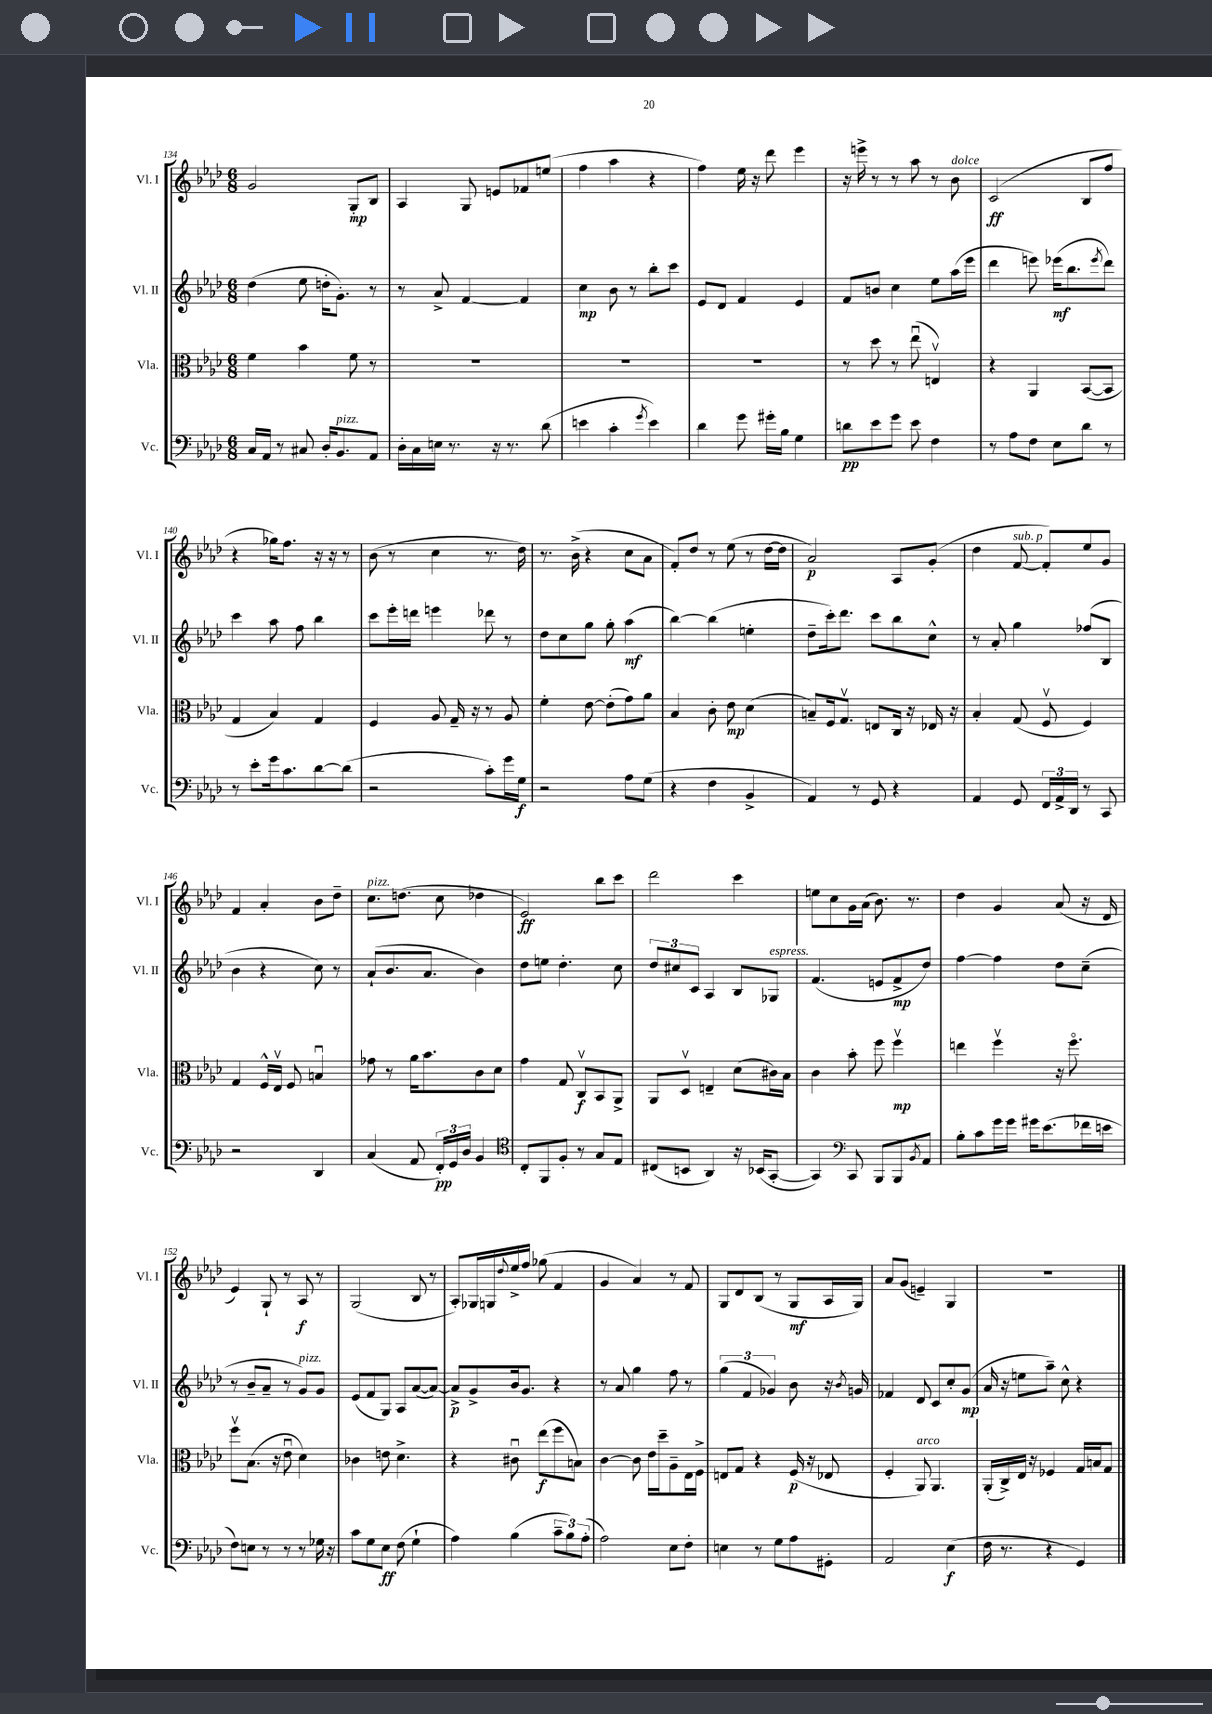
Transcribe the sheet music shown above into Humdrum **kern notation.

**kern	**kern	**kern	**kern
*staff4	*staff3	*staff2	*staff1
*clefF4	*clefC3	*clefG2	*clefG2
*k[b-e-a-d-]	*k[b-e-a-d-]	*k[b-e-a-d-]	*k[b-e-a-d-]
*M6/8	*M6/8	*M6/8	*M6/8
16C	4f	(4dd-	2g
16AA-	.	.	.
8r	.	.	.
8C#	4b-	8ee-	.
16D-'	.	16dd'	.
8.BB-	.	8.g')	.
.	8f	.	8G'
8AA-	8r	8r	8B-
=	=	=	=
16D-'	2.r	8r	4A-
16C	.	.	.
16E	.	8a-^	.
8.r	.	.	.
.	.	[4f	8G
16r	.	.	8e
8.r	.	.	.
.	.	4f]	8f-
(8d-	.	.	(8ee
=	=	=	=
4e	2.r	4cc	4ff
4c'	.	8b-	4aa-
.	.	8r	.
8qg	.	.	.
4e)	.	8bb-'	4r
.	.	8ccc	.
=	=	=	=
4d-	2.r	8e-	4ff)
.	.	8d-	.
8g	.	4f	16ee-
.	.	.	16r
16g#'	.	.	8ddd-
16B-	.	.	.
4G	.	4e-	4eee-
=	=	=	=
8d	8r	8f	16r
.	.	.	16eee^
8e-	8dd-	8b	8r
8g	8r	4cc	8r
8e-	(8ee-u	.	8aa-
4F	4Ev)	8ee-	8r
.	.	(16aa-	8b-
.	.	16eee-	.
=	=	=	=
8r	4r	4ddd-	(2c
8A-	.	.	.
8F	4AA-	8eee)	.
8E-	.	(16eee-	.
.	.	8.bb-	.
8d-	([8BB-	.	8B-
.	.	8qeee-	.
8r	8BB-]	8ddd-)	8ff
=	=	=	=
8r	4G	4ccc	4r
8e-'	.	.	.
16g	4B-)	8aa-	16gg-)
8.c	.	.	8.ff
.	.	8ff	.
[8d-	4G	4bb-	16r
.	.	.	16r
(8d-]	.	.	8r
=	=	=	=
2r	4F	8ccc	(8b-
.	.	16eee-'	8r
.	.	16ddd	.
.	8A-	4eee	4cc
.	16G~	.	.
.	16r	.	.
8c')	8r	8ddd-	8.r
16g	8A-	8r	.
16G	.	.	16dd-)
=	=	=	=
2r	4f'	8dd-	8.r
.	.	8cc	.
.	.	.	(16b-^
.	[8e-	8gg	4r
.	(8e-']	8gg'	.
8A-	8g)	(4aa-	8cc
(8G	8a-	.	8a-
=	=	=	=
4r	4B-	[4bb-)	8f')
.	.	.	8dd-
4F	8c'	(4bb-]	8r
.	8e-	.	(8ee-
4BB-^	(4d-	4ee'	8r
.	.	.	[16dd-
.	.	.	16dd-]
=	=	=	=
4AA-)	8B~)	8dd-~	2a-)
.	16F	16ccc')	.
.	8.Gv	8.ddd-	.
8r	.	.	.
8GG	8E	8ccc	.
4r	16C	8bb-	8A-
.	16r	.	.
.	16E-	8cc^^	(8g'
.	16r	.	.
=	=	=	=
4AA-	4B-'	8r	4dd-
.	.	8a-'	.
8GG	(8G	4gg	[8f
24FF	8Fv	.	8f'])
24AA-^	.	.	.
24DD-	.	.	.
8r	4F)	(8ff-	8ee-
8CC	.	8B-	8g
=	=	=	=
2r	4G	4b-	4f
.	16F^^	4r	4a-'
.	16E-v	.	.
.	8F	.	.
4DD-	4Bu	8cc)	8b-
.	.	8r	8dd-~
=	=	=	=
(4C	8g-	(8a-`	8.cc
.	8r	8.b-	.
.	.	.	(8.dd
8AA-	16a-	.	.
.	8.b-	8.a-	.
24FF')	.	.	8cc
24GG	.	.	.
24D-	.	.	.
4BB-	8c	4b-)	4dd-
.	8d-	.	.
=	=	=	=
*clefC4	*	*	*
8C'	4g	8dd-	2e-)
8FF	.	8ee	.
8F'	8G	4.dd-'	.
8r	8Cv	.	.
8G	8BB-	.	8bb-
8E-	8AA-^	8cc	8ccc
=	=	=	=
(8C#	8AA-	12dd-	2ddd-
.	.	12cc#	.
8BB	8D-v	.	.
.	.	12c	.
4AA-)	4E~	4A-	.
16r	(8d-	8B-	4ccc
(16BB-	.	.	.
[8GG'	16c#)	8G-	.
.	16B-	.	.
=	=	=	=
4GG])	4c	(4.f	8ee
.	.	.	8cc
*clefF4	*	*	*
8CC	8b-'	.	16g
.	.	.	(16a-
8BBB-	8ff	8e	8.b-)
8BBB-	4ffv	8f^	.
.	.	.	8.r
8qBB-	.	.	.
8AA-	.	8dd-)	.
=	=	=	=
8B-'	4ee	[4ff	4dd-
8c	.	.	.
16g	4ffv	4ff]	4g
16g	.	.	.
16g#	.	.	.
(8.e-	.	.	.
.	16r	8dd-	(8a-
.	8.ffo	.	.
16f-	.	(8cc~	16r
16e	.	.	16d-
=	=	=	=
8F)	8ffv	8r	4e-)
8E	(8.B-	8b-~	.
8r	.	8a-~	8G`
.	16r	.	.
8r	8e-u	8r	8r
8r	4d-)	8g)	8A-
16G-	.	8g	8r
16r	.	.	.
=	=	=	=
8c	4c-	(8e-	(2G
8G	.	8f	.
8E-	8e	8G)	.
(8F	4.d-^	8A-	.
4G`	.	([8a-	8B-
.	.	8a-_)	8r
=	=	=	=
4A-)	4r	8a-^]	8A-')
.	.	8g^	16G-
.	.	.	16G
.	.	.	8qqdd-
(4B-	8c#u	16b-	16ee-^
.	.	8.g	16ff
.	(8ee-	.	(8gg-
12c~	8ff	4r	4f
12B-)	.	.	.
.	8B)	.	.
(12A-'	.	.	.
=	=	=	=
2A-)	[4c	8r	4g
.	.	8a-	.
.	8c]	4gg	4a-)
.	16e-	.	.
.	16dd-~	.	.
8E-	8A-~	8ff	8r
8F'	16E-	8r	8f
.	16F^	.	.
=	=	=	=
4E	8E	(6gg	8G
.	8G	.	8d-
.	.	6f	.
8r	4r	.	(8B-
.	.	6g-)	.
8G	.	.	8r
8A-	(16F	8b-	8G
.	16r	.	.
8GG#'	8E-	16r	16A-
.	.	8qb-	.
.	.	16g	16G)
=	=	=	=
2AA-	4F'	4f-	8a-
.	.	.	(8g
.	8AA-)	8d-	4e~)
.	4.AA-	8c	.
(4E-	.	8cc'	4G
.	.	(8g	.
=	=	=	=
16F	(16AA-'	16a-	2.r
8.r	16C^)	16r	.
.	16E-	8ee	.
.	16r	.	.
4r	4F-	8aa-~)	.
.	.	8cc^^	.
4GG)	16G	4r	.
.	16B	.	.
.	8G	.	.
==	==	==	==
*-	*-	*-	*-
